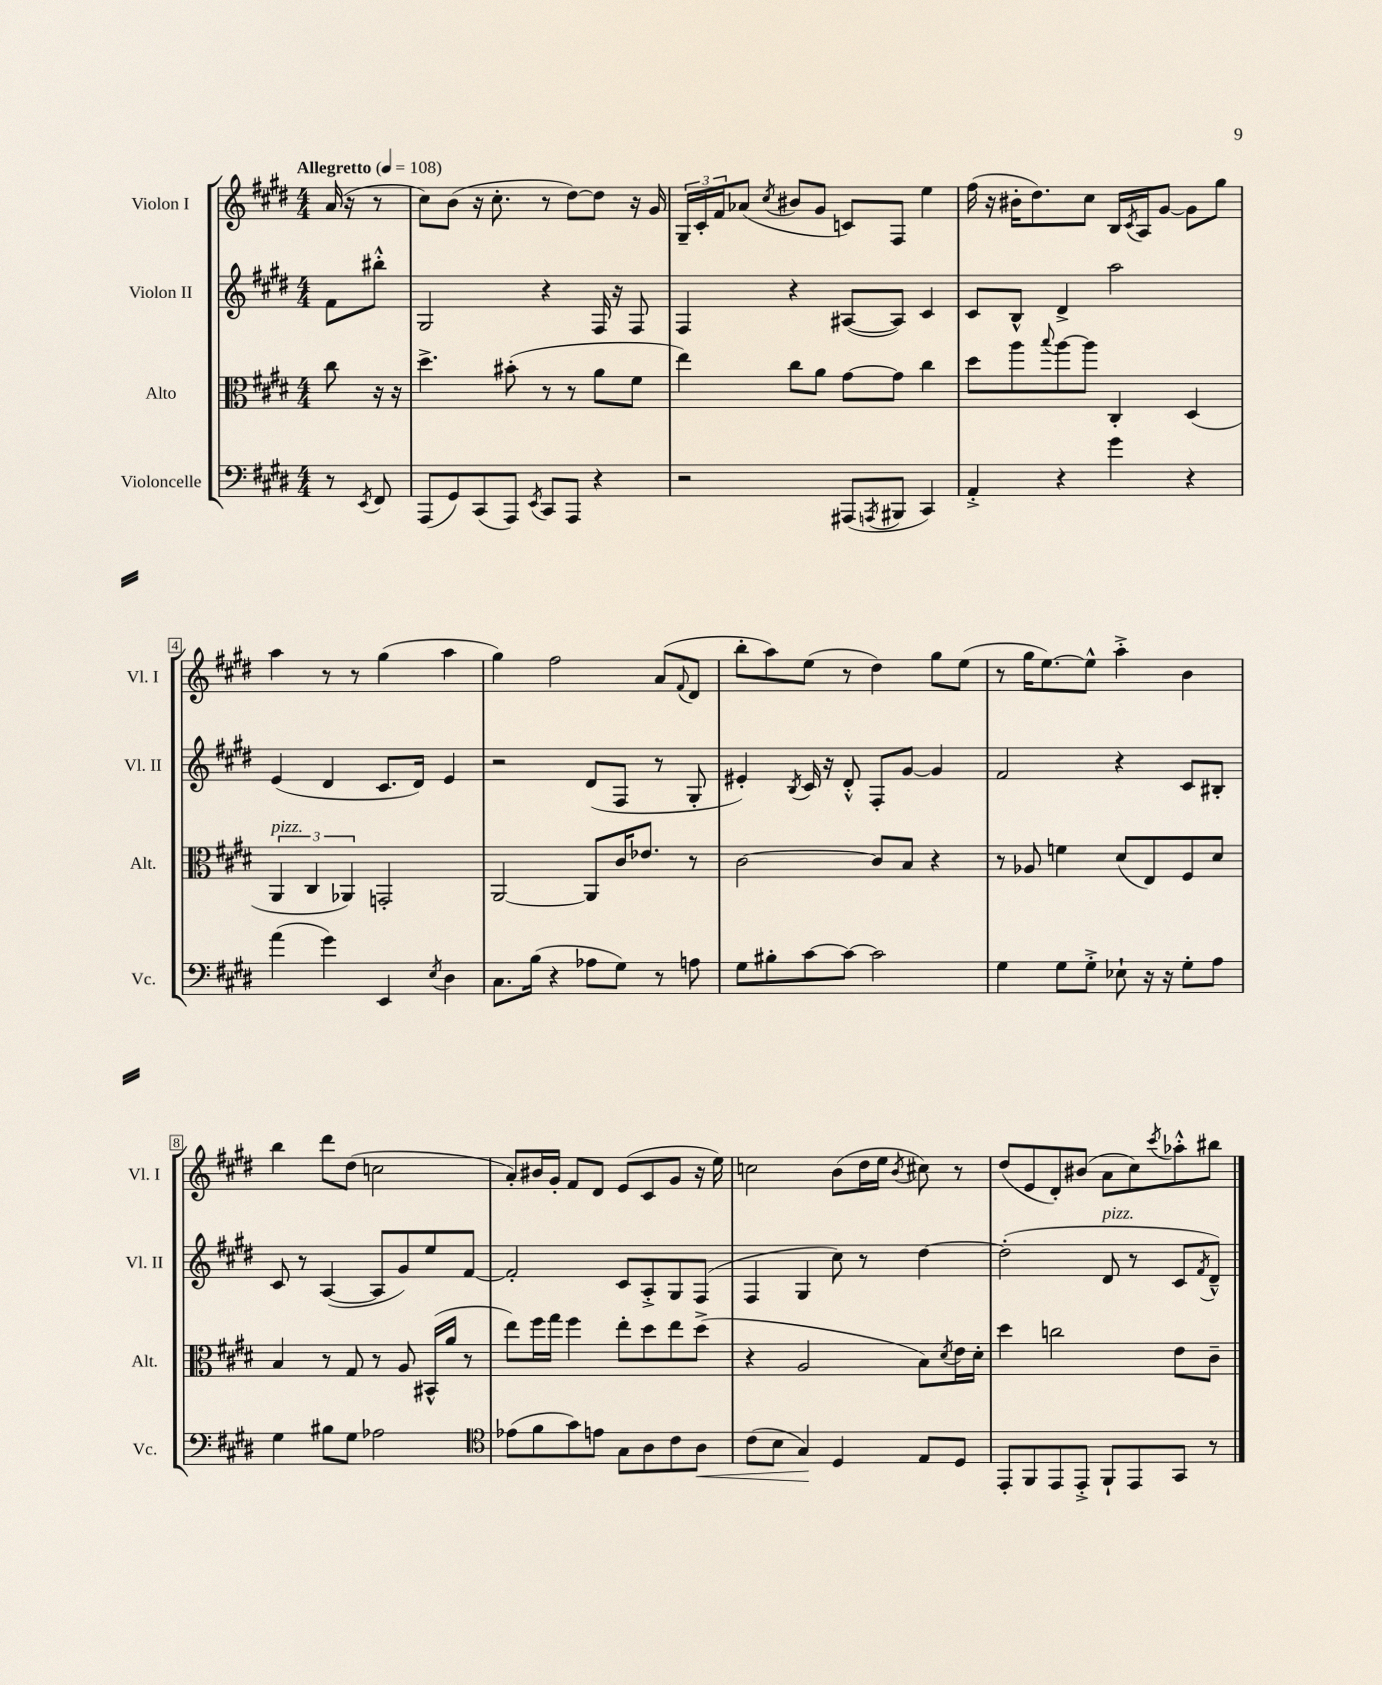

**kern	**kern	**kern	**kern
*staff4	*staff3	*staff2	*staff1
*clefF4	*clefC3	*clefG2	*clefG2
*k[f#c#g#d#]	*k[f#c#g#d#]	*k[f#c#g#d#]	*k[f#c#g#d#]
*M4/4	*M4/4	*M4/4	*M4/4
*MM108	*MM108	*MM108	*MM108
8r	8cc#\	8f#\L	(16a/
.	.	.	16r
8qEE/	.	.	.
8FF#/	16r	8bb#'^^\J	8r
.	16r	.	.
=	=	=	=
(8AAA/L	4.dd#^\	2G#/	8cc#\L)
8GG#/)	.	.	(8b\J
(8CC#/	.	.	16r
.	.	.	8.cc#'\
8AAA/J)	(8b#'\	.	.
8qEE/	.	.	.
8CC#/L	8r	4r	8r
8AAA/J	8r	.	[8dd#\L)
4r	8a\L	16F#/	8dd#\]J
.	.	16r	.
.	8f#\J	8F#/	16r
.	.	.	16g#/
=	=	=	=
2r	4ee\)	4F#/	24G#~/LL
.	.	.	24c#'/
.	.	.	24f#/J
.	.	.	(8a-/J
.	.	.	8qcc#/
.	8cc#\L	4r	8b#/L
.	8a\J	.	8g#/J
(8AAA#/L	[8g#\L	([8A#/L	8c/L)
8qAAA/	.	.	.
8BBB#/J	8g#\]J	8A#/]J)	8F#/J
4CC#/)	4cc#\	4c#/	4ee\
=	=	=	=
4AA'^/	8dd#\L	8c#/L	(16ff#\
.	.	.	16r
.	8aa\	8B^^/J	16b#'\LK
.	.	.	8.dd#\)
.	8qqbb/	.	.
4r	[8aa\	4d#^/	.
.	8aa\]J	.	8cc#\J
4g#\	4C#'/	2aa\	16B/LL
.	.	.	8qc#/
.	.	.	16A/J
.	.	.	[8g#/J
4r	(4D#/	.	8g#\]L
.	.	.	8gg#\J
=	=	=	=
(4a\	6AA/	(4e/	4aa\
.	6C#/	.	.
4g#\)	.	4d#/	8r
.	6AA-/)	.	.
.	.	.	8r
4EE/	2GG'/	8.c#/L	(4gg#\
.	.	16d#/Jk)	.
8qE/	.	.	.
4D#\	.	4e/	4aa\
=	=	=	=
8.C#\L	[2AA/	2r	4gg#\)
(16B\Jk	.	.	.
4r	.	.	2ff#\
8A-\L	8AA/]L	(8d#/L	.
8G#\J)	16c#/K	8F#/J	.
.	8.e-/J	.	.
8r	.	8r	(8a/L
.	.	.	8qqf#/
8A\	8r	8G#'/	8d#/J
=	=	=	=
8G#\L	[2c#\	4e#'/)	8bb'\L
8B#'\	.	.	8aa\)
.	.	8qB/	.
[8c#\	.	16c#/	(8ee\J
.	.	16r	.
8c#\_J	.	8d#'^^/	8r
2c#\]	8c#/]L	8F#'/L	4dd#\)
.	8B/J	[8g#/J	.
.	4r	4g#/]	8gg#\L
.	.	.	(8ee\J
=	=	=	=
4G#\	8r	2f#/	8r
.	8A-/	.	16gg#\LK
.	.	.	[8.ee\)
8G#\L	4f\	.	.
8G#'^\J	.	.	8ee^^\]J
8E-`\	(8d#/L	4r	4aa'^\
16r	8E/)	.	.
16r	.	.	.
8G#'\L	8F#/	8c#/L	4b\
8A\J	8d#/J	8B#'/J	.
=	=	=	=
4G#\	4B/	8c#/	4bb\
.	.	8r	.
8B#\L	8r	([4A/	8ddd#\L
8G#\J	8G#/	.	(8dd#\J
2A-\	8r	8A/]L	2cc\
.	8A/	8g#/)	.
.	(16BB#^^/LL	8ee/	.
.	16a/JJ	.	.
.	8r	[8f#/J	.
=	=	=	=
*clefC4	*	*	*
(8e-\L	8ee\L)	2f#'/]	8a'/L)
8f#\	16ff#\L	.	16b#/L
.	16gg#\JJ	.	16g#'/JJ
8g#\)	4ff#\	.	8f#/L
8e\J	.	.	8d#/J
8G#\L	8ee'\L	8c#/L	(8e/L
8A\	8dd#\	8A'^/	8c#/
8c#\	8ee\	8G#/	8g#/J
8A\J	(8dd#^\J	(8F#/J	16r
.	.	.	16ee\)
=	=	=	=
(8c#\L	4r	4F#/	2cc\
8B\J	.	.	.
4G#/)	2A/	4G#/	.
4D#/	.	8cc#\)	(8b\L
.	.	8r	16dd#\L
.	.	.	16ee\JJ
.	.	.	8qb/
8E/L	8B\L)	[4dd#\	8cc#\)
.	8qd#/	.	.
8D#/J	16e\L	.	8r
.	16d#'\JJ	.	.
=	=	=	=
8EE'/L	4dd#\	(2dd#'\]	(8dd#/L
8FF#/	.	.	8e/
8EE/	2cc\	.	8d#'/)
8EE'^/J	.	.	(8b#/J
8FF#`/L	.	8d#/	8a\L
8EE/	.	8r	8cc#\)
.	.	.	8qccc#/
8GG#/J	8e\L	8c#/L	8aa-'^^\
.	.	8qf#/	.
8r	8c#~\J	8d#~^^/J)	8bb#\J
==	==	==	==
*-	*-	*-	*-
